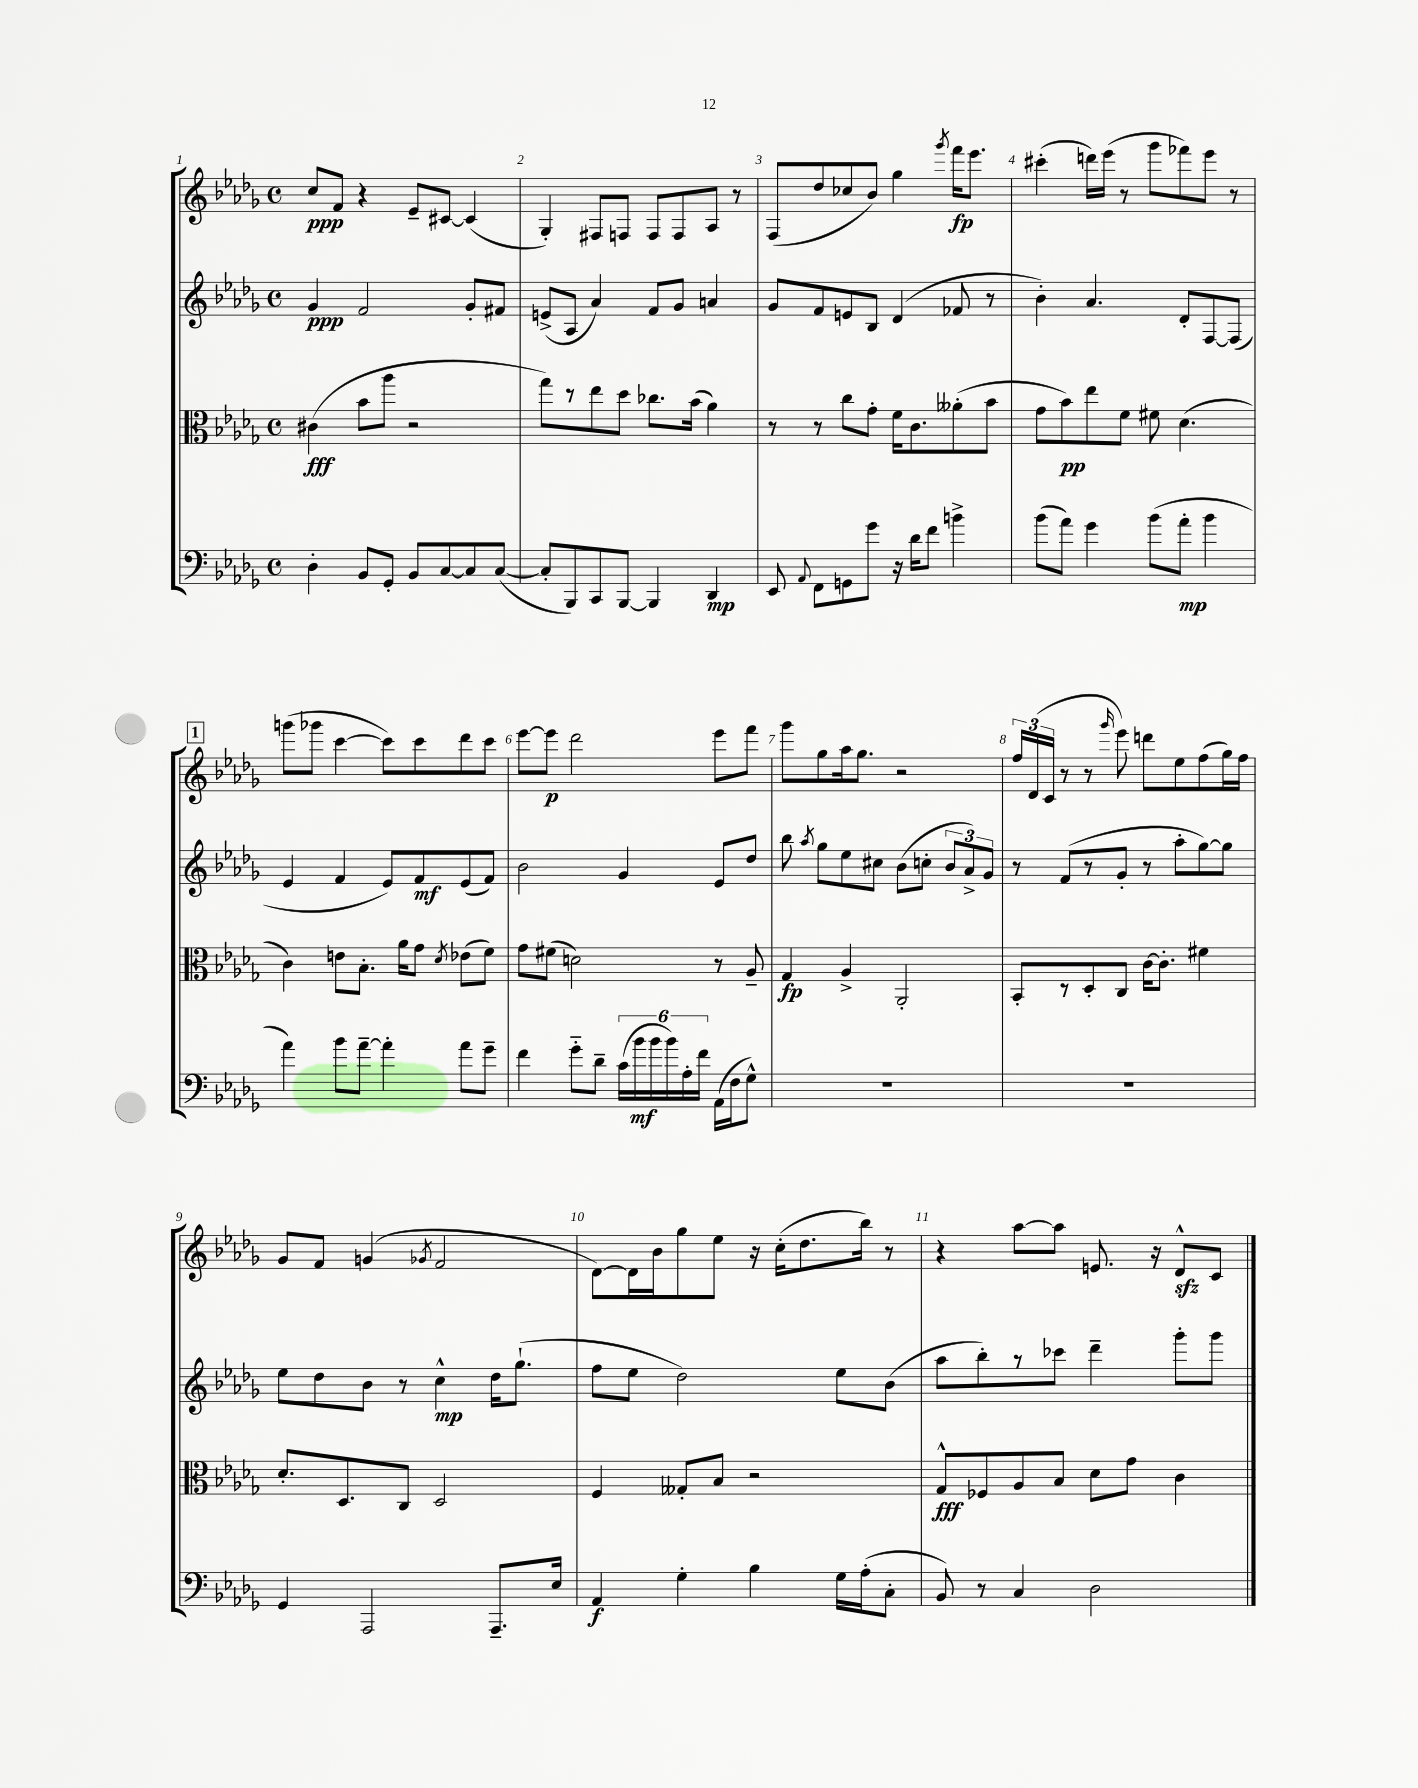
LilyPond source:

<<
\new StaffGroup <<
\new Staff = "s0" {
    \clef treble \key des \major \defaultTimeSignature \time 4/4
    \autoBeamOff c''8[\ppp f'8] r4 ees'8[-- cis'8]~ cis'4( |
    ges4-.) fis8[ f8] f8[ f8 aes8] r8 |
    f8[( des''8 ces''8 bes'8]) ges''4 \acciaccatura { ges'''8 } f'''16[\fp ees'''8.] |
    cis'''4-.( d'''16[) ees'''16]( r8 ges'''8[ fes'''8) ees'''8] r8 |
    \mark \markup { \box "1" } g'''8[( ges'''8] c'''4~ c'''8[) c'''8 des'''8 c'''8] |
    ees'''8[~ ees'''8]\p des'''2 ees'''8[ f'''8] |
    ges'''8[ ges''8 aes''16 ges''8.] r2 |
    \tuplet 3/2 { f''16[ des'16( c'16] } r8 r8 \grace { ges'''16 } ees'''8) d'''8[ ees''8 f''8( ges''16) f''16] |
    ges'8[ f'8] g'4( \acciaccatura { ges'8 } f'2 |
    des'8[~) des'16 bes'16 ges''8 ees''8] r16 c''16[-.( des''8. bes''16]) r8 |
    r4 aes''8[~ aes''8] e'8. r16 des'8[-^\sfz c'8] \bar "|." |
}
\new Staff = "s1" {
    \clef treble \key des \major \defaultTimeSignature \time 4/4
    \autoBeamOff ges'4\ppp f'2 ges'8[-. fis'8] |
    e'8[->( aes8] aes'4) f'8[ ges'8] a'4 |
    ges'8[ f'8 e'8 bes8] des'4( fes'8 r8 |
    bes'4-.) aes'4. des'8[-. f8~ f8]( |
    \mark \markup { \box "1" } ees'4 f'4 ees'8[) f'8\mf ees'8( f'8]) |
    bes'2 ges'4 ees'8[ des''8] |
    bes''8 \acciaccatura { aes''8 } ges''8[ ees''8 cis''8] bes'8[( c''8]-. \tuplet 3/2 { bes'8[ aes'8->) ges'8] } |
    r8 f'8[( r8 ges'8]-. r8 aes''8[-. ges''8~) ges''8] |
    ees''8[ des''8 bes'8] r8 c''4-^\mp des''16[ ges''8.]-!( |
    f''8[ ees''8] des''2) ees''8[ bes'8]( |
    aes''8[ bes''8-.) r8 ces'''8] des'''4-- ges'''8[-. ges'''8] \bar "|." |
}
\new Staff = "s2" {
    \clef alto \key des \major \defaultTimeSignature \time 4/4
    \autoBeamOff cis'4\fff( bes'8[ aes''8] r2 |
    ges''8[) r8 ees''8 des''8] ces''8.[ bes'16]( aes'4) |
    r8 r8 c''8[ ges'8]-. f'16[ c'8. aeses'8-.( bes'8] |
    ges'8[ bes'8\pp) ees''8 f'8] fis'8 des'4.( |
    \mark \markup { \box "1" } c'4) e'8[ bes8.]-. aes'16[ ges'8] \acciaccatura { des'8 } ees'8[( f'8]) |
    ges'8[ fis'8]( d'2) r8 aes8-- |
    ges4\fp aes4-> aes,2-. |
    bes,8[-. r8 des8-. c8] c'16[~ c'8.]-. fis'4 |
    des'8.[-. des8. c8] des2 |
    f4 geses8[-. bes8] r2 |
    ges8[-^\fff fes8 aes8 bes8] des'8[ ges'8] c'4 \bar "|." |
}
\new Staff = "s3" {
    \clef bass \key des \major \defaultTimeSignature \time 4/4
    \autoBeamOff des4-. bes,8[ ges,8]-. bes,8[ c8~ c8 c8]~( |
    c8[-. bes,,8) c,8 bes,,8]~ bes,,4 des,4\mp |
    ees,8 \appoggiatura { aes,8 } f,8[ g,8 ges'8] r16 des'16[ f'8] b'4-> |
    bes'8[( aes'8]) ges'4 bes'8[( aes'8]-.\mp bes'4 |
    \mark \markup { \box "1" } aes'4) bes'8[ aes'8]~-- aes'4-. aes'8[ ges'8]-- |
    f'4 ges'8[-_ des'8]-- \tuplet 6/4 { c'16[( bes'16\mf bes'16 bes'16) aes16-. f'16] } aes,16[( f16 ges8]-^) |
    R1 |
    R1 |
    ges,4 aes,,2 aes,,8.[-- ees16] |
    aes,4\f ges4-. bes4 ges16[ aes16-.( c8]-. |
    bes,8) r8 c4 des2 \bar "|." |
}
>>
>>
\layout { \context { \Score \override BarNumber.break-visibility = ##(#f #t #t) barNumberVisibility = #all-bar-numbers-visible } }
